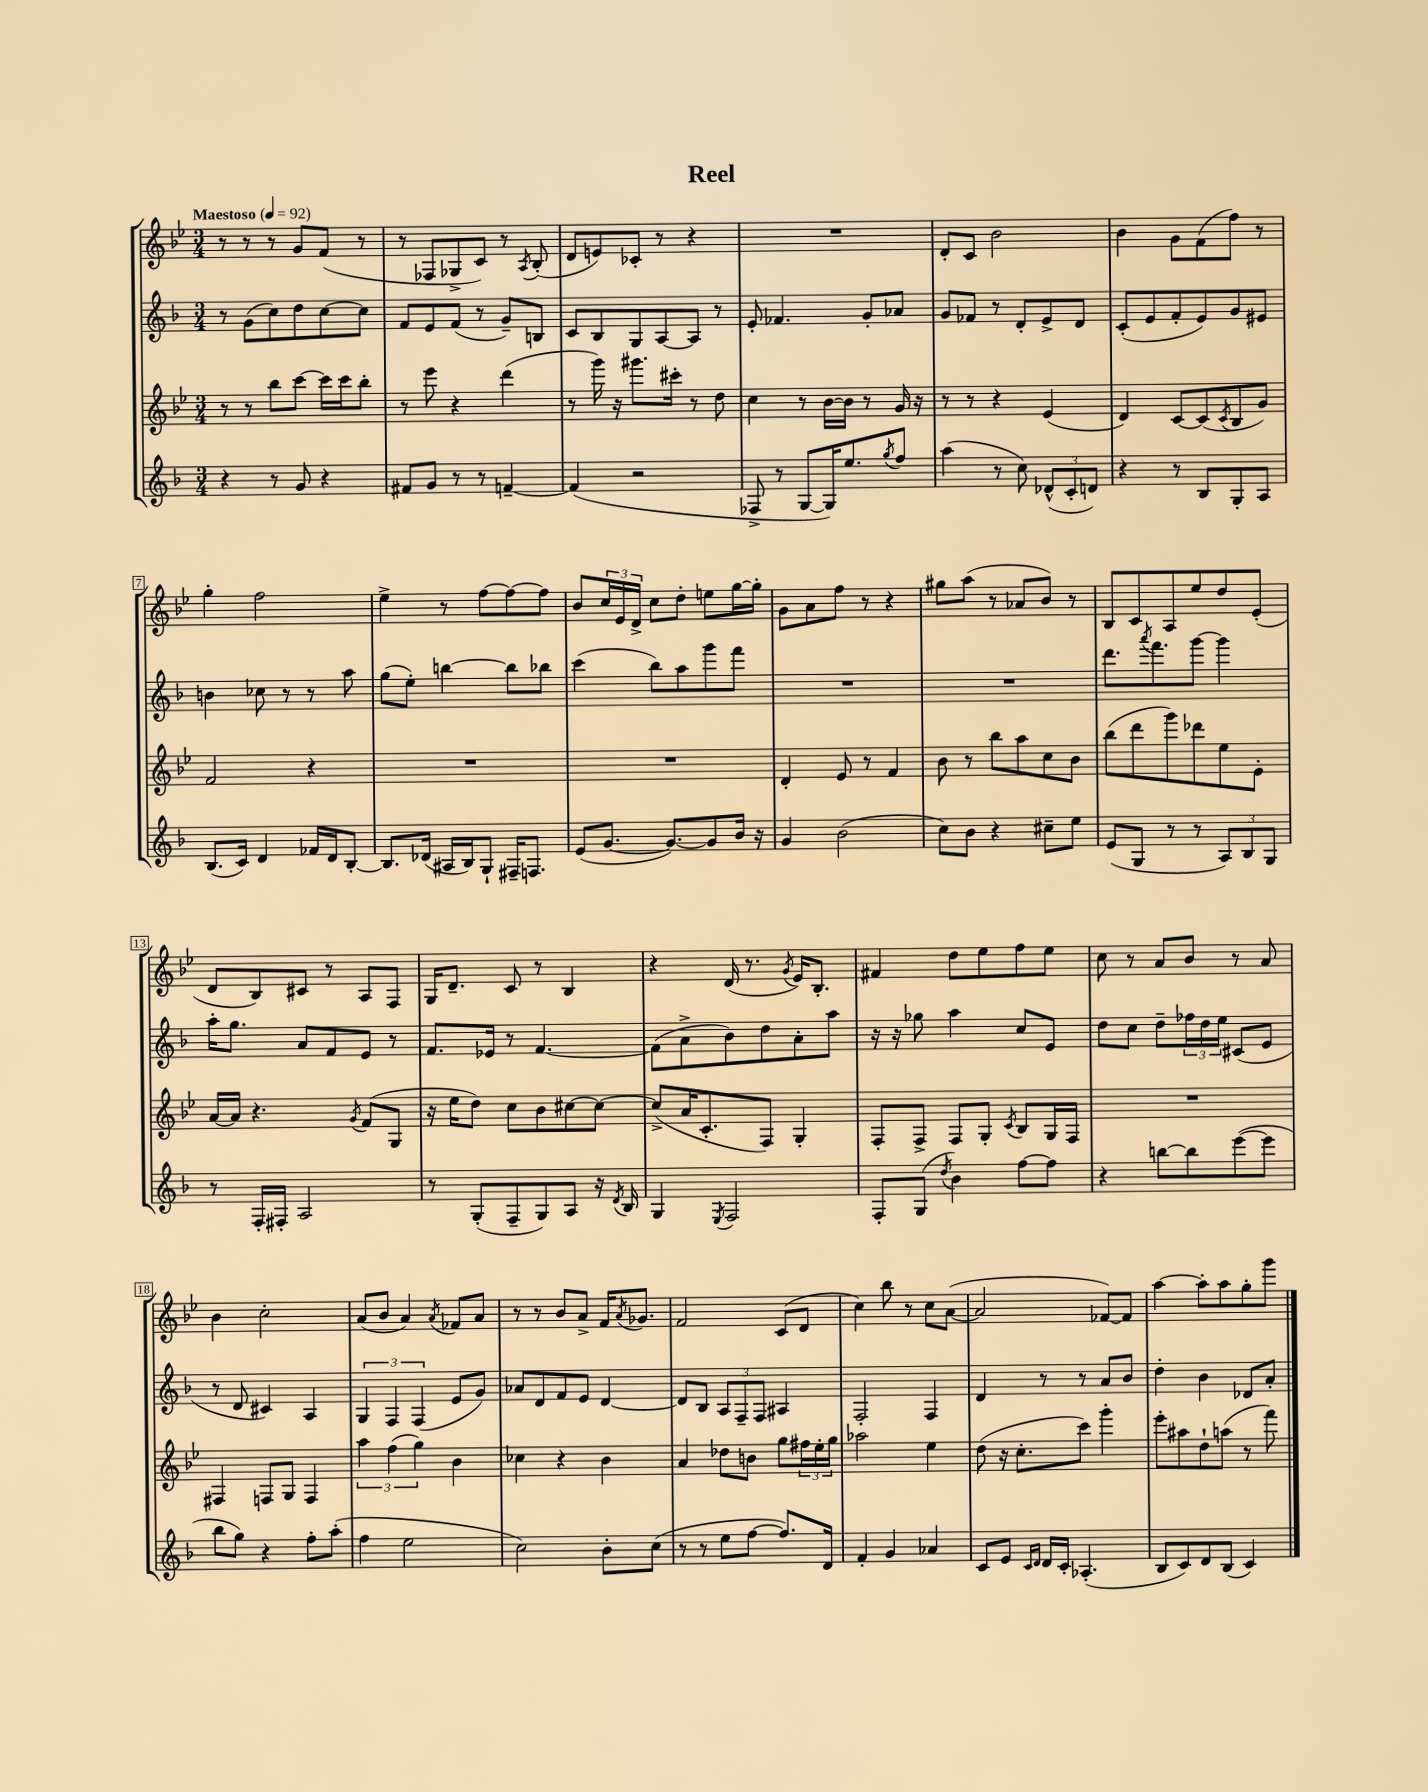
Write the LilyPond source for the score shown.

\header { title = "Reel" }
<<
\new StaffGroup <<
\new Staff = "s0" {
    \clef treble \key bes \major \numericTimeSignature \time 3/4 \tempo "Maestoso" 4 = 92
    r8 r8 r8 g'8 f'8( r8 |
    r8 fes8 ges8-> c'8) r8 \acciaccatura { a8 } bes8-.( |
    d'8 e'8) ces'8-. r8 r4 |
    R2. |
    d'8-. c'8 bes'2 |
    bes'4 g'8 f'8( f''8) r8 |
    g''4-. f''2 |
    ees''4-> r8 f''8~ f''8~ f''8 |
    bes'8 \tuplet 3/2 { c''16 ees'16 d'16-> } c''8 d''8-. e''8 g''16~ g''16-. |
    g'8 a'8 f''8 r8 r4 |
    gis''8 a''8( r8 aes'8 bes'8) r8 |
    bes8 c'8 a8 ees''8 d''8 ees'8-.( |
    d'8 bes8) cis'8 r8 a8 f8 |
    g16 d'8.-- c'8 r8 bes4 |
    r4 d'16( r8. \acciaccatura { g'8 } ees'16) bes8.-. |
    fis'4 d''8 ees''8 f''8 ees''8 |
    c''8 r8 a'8 bes'8 r8 a'8 |
    bes'4 c''2-. |
    a'8( bes'8 a'4) \acciaccatura { a'8 } fes'8 a'8 |
    r8 r8 bes'8 a'8-> f'16 \acciaccatura { a'8 } ges'8. |
    f'2 c'8( d'8 |
    c''4) bes''8 r8 c''8 a'8~( |
    a'2 fes'8~) fes'8 |
    a''4~ a''8-. a''8 g''8-. g'''8 \bar "|." |
}
\new Staff = "s1" {
    \clef treble \key f \major \numericTimeSignature \time 3/4
    r8 g'8( c''8) d''8 c''8~ c''8 |
    f'8 e'8 f'8( r8 g'8--) b8 |
    c'8 bes8 g8 a8~ a8 r8 |
    e'8-. fes'4. g'8-. aes'8 |
    g'8 fes'8 r8 d'8-. e'8-> d'8 |
    c'8-.( e'8 f'8-. e'8) g'8 eis'8 |
    b'4 ces''8 r8 r8 a''8 |
    g''8( e''8-.) b''4~ b''8 bes''8 |
    c'''4( bes''8) a''8 g'''8 f'''8 |
    R2. |
    R2. |
    d'''8. \acciaccatura { a'''8 } f'''8. g'''8~ g'''4 |
    a''16-. g''8. a'8 f'8 e'8 r8 |
    f'8. ees'16 r8 f'4.~ |
    f'8( a'8-> bes'8) d''8 a'8-. a''8 |
    r16 r16 ges''8 a''4 c''8 e'8 |
    d''8 c''8 d''8-- \tuplet 3/2 { fes''16 d''16 e''16 } cis'8( e'8 |
    r8 d'8 cis'4) a4 |
    \tuplet 3/2 { g4 f4 f4( } e'8 g'8) |
    aes'8 d'8 f'8 e'8 d'4~ |
    d'8 bes8 \tuplet 3/2 { a8 f8-- f8 } ais4 |
    f2-. f4 |
    d'4 r8 r8 a'8 bes'8 |
    d''4-. bes'4 des'8 a'8-. \bar "|." |
}
\new Staff = "s2" {
    \clef treble \key bes \major \numericTimeSignature \time 3/4
    r8 r8 bes''8 c'''8~ c'''16 c'''16 bes''8-. |
    r8 ees'''8 r4 d'''4( |
    r8 g'''16) r16 gis'''8. cis'''16-. r8 d''8 |
    c''4 r8 bes'16~ bes'16 r8 g'16 r16 |
    r8 r8 r4 ees'4( |
    d'4) c'8~ c'8( \acciaccatura { c'8 } bes8 g'8) |
    f'2 r4 |
    R2. |
    R2. |
    d'4-. ees'8 r8 f'4 |
    bes'8 r8 bes''8 a''8 c''8 bes'8 |
    bes''8( d'''8 g'''8) des'''8 ees''8 ees'8-. |
    a'16~ a'16 r4. \acciaccatura { g'8 } f'8( g8 |
    r16 ees''16 d''8) c''8 bes'8 cis''8~ cis''8~ |
    cis''8->( a'16 c'8.-. f8) g4-. |
    f8-. f8-> f8 g8-. \acciaccatura { c'8 } bes8 g16 f16 |
    R2. |
    fis4 f8 g8 f4 |
    \tuplet 3/2 { a''4 f''4( g''4) } bes'4 |
    ces''4 r4 bes'4 |
    a'4 des''8 b'8 g''8 \tuplet 3/2 { fis''16 ees''16-. g''16 } |
    aes''2 ees''4 |
    d''8( r16 c''8.-. c'''8) g'''4-. |
    ees'''8-. ais''8 d''8-! a''8( r8 f'''8) \bar "|." |
}
\new Staff = "s3" {
    \clef treble \key f \major \numericTimeSignature \time 3/4
    r4 r8 g'8 r4 |
    fis'8 g'8 r8 r8 f'4~-- |
    f'4( r2 |
    fes8-> r8 g8~ g16) e''8. \acciaccatura { g''8 } f''8 |
    a''4( r8 c''8) \tuplet 3/2 { des'8-^( c'8-. d'8) } |
    r4 r8 bes8 g8-. a8 |
    bes8.( c'16) d'4 fes'16 d'16 bes8~-. |
    bes8. des'16( ais16 bes16) g8-! fis16-- f8. |
    e'8( g'8.~ g'8.~) g'8 bes'16 r16 |
    g'4 bes'2( |
    c''8) bes'8 r4 cis''8-- e''8 |
    e'8( g8 r8 r8 \tuplet 3/2 { a8) bes8 g8 } |
    r8 f16-. fis16-. a2 |
    r8 g8-.( f8-- g8) a8 r16 \acciaccatura { d'8 } bes16 |
    g4 \acciaccatura { e8 } f2 |
    f8-. g8( \acciaccatura { d''8 } bes'4) f''8~ f''8 |
    r4 b''8~ b''8 e'''8~( e'''8 |
    bes''8 g''8) r4 f''8-. a''8-.( |
    f''4 e''2 |
    c''2) bes'8-. c''8( |
    r8 r8 e''8 f''8~ f''8.) d'16 |
    f'4-. g'4 aes'4 |
    c'8 e'8 \grace { c'16 d'16 } d'16 c'16-. aes4.-.( |
    bes8 c'8) d'8 bes8( c'4) \bar "|." |
}
>>
>>
\layout { \context { \Score \override BarNumber.stencil = #(make-stencil-boxer 0.1 0.3 ly:text-interface::print) } }
